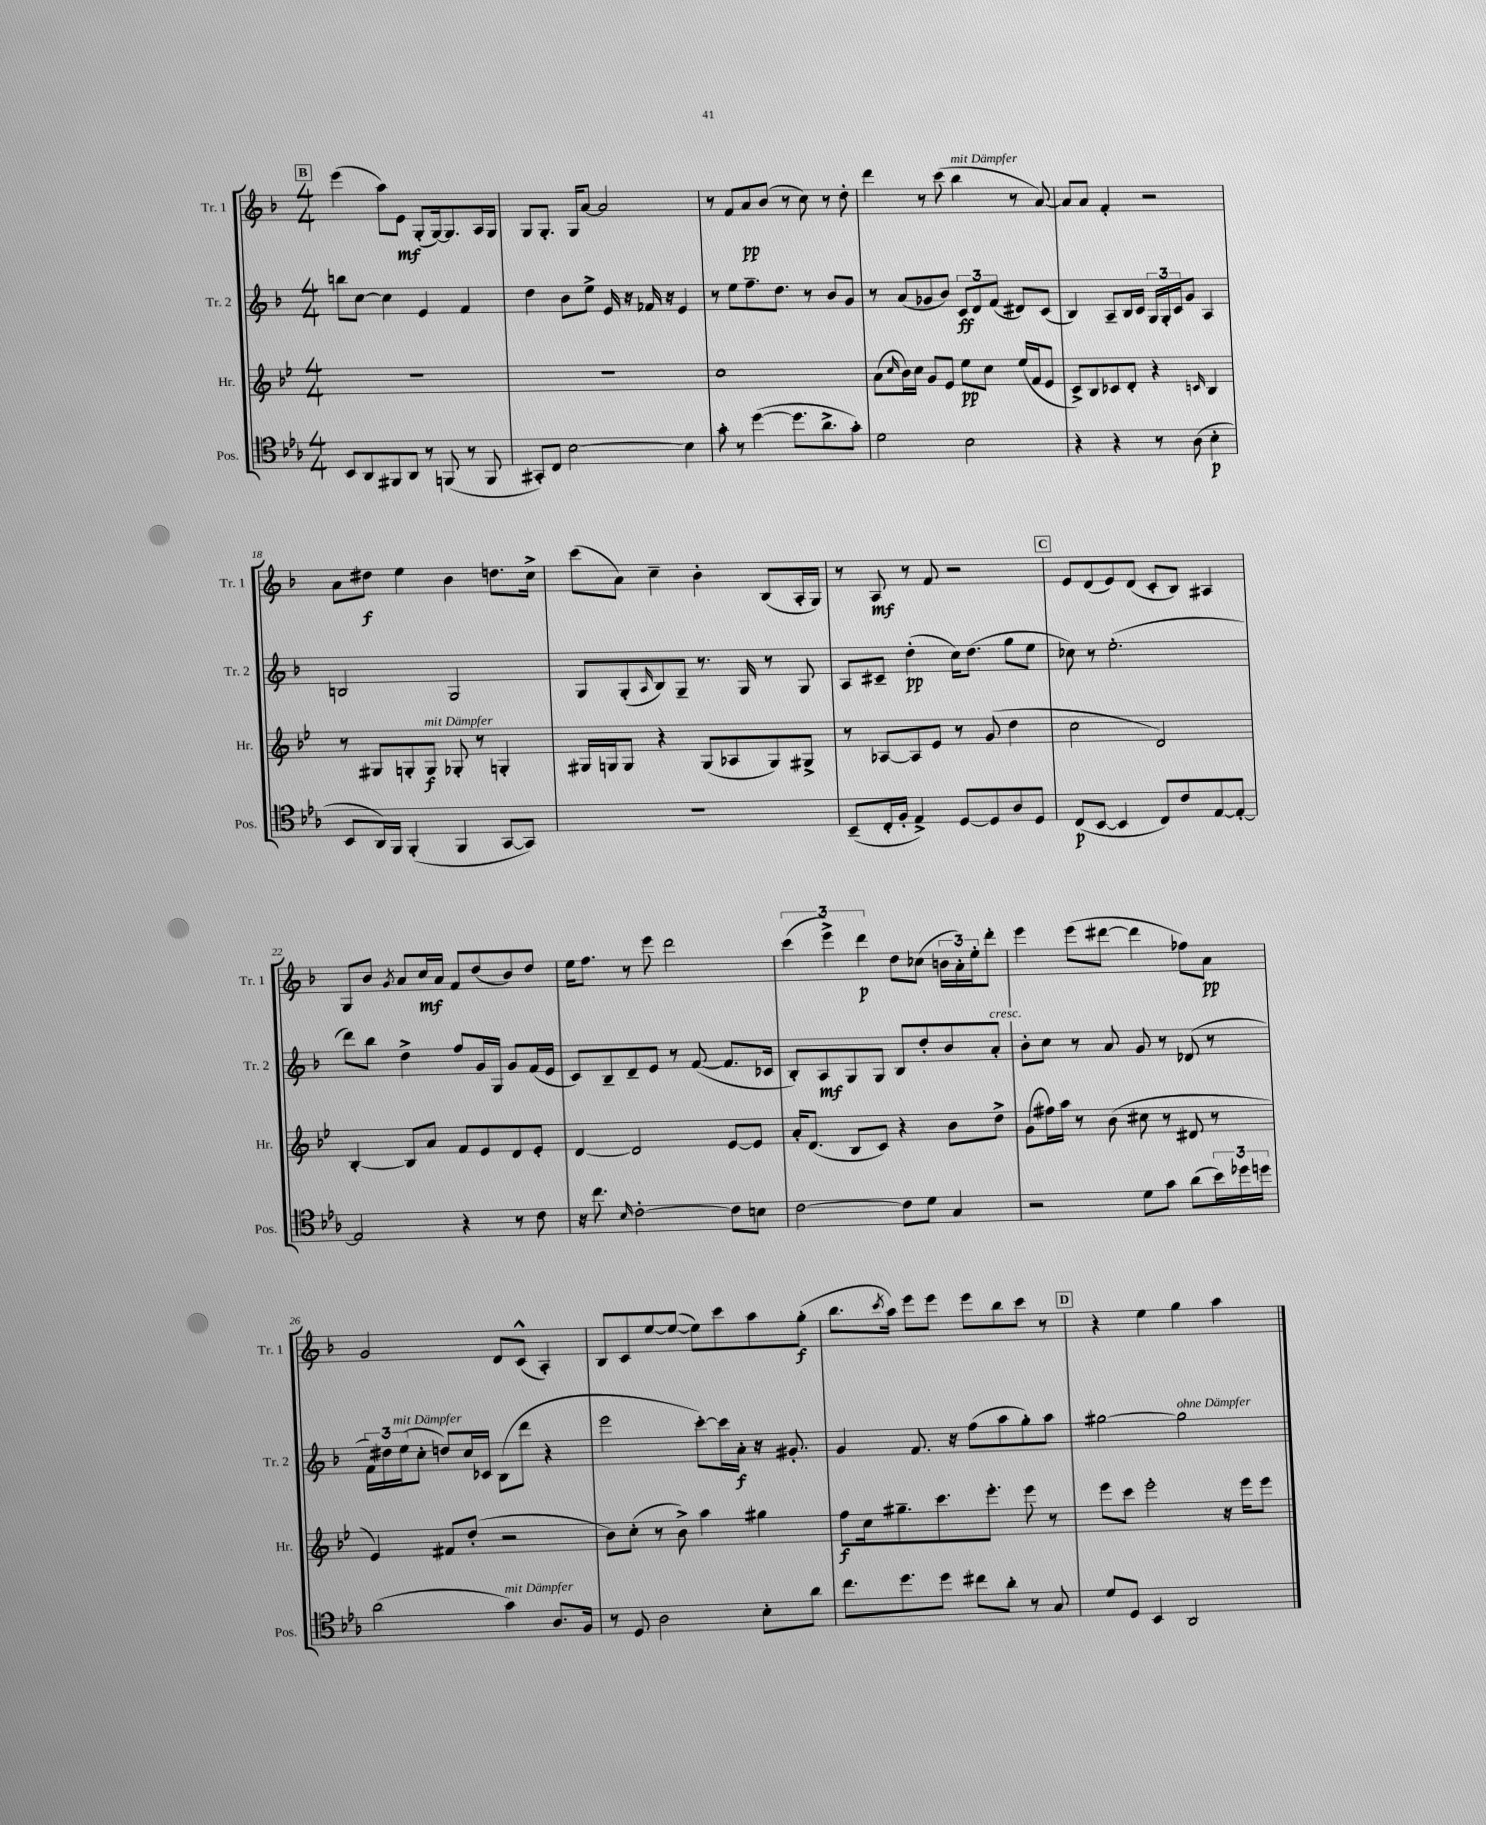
<<
\new StaffGroup <<
\new Staff = "s0" \with { instrumentName = "Tr. 1" shortInstrumentName = "Tr. 1" } {
    \clef treble \key f \major \numericTimeSignature \time 4/4
    \mark \markup { \box "B" } e'''4( a''8) e'8\mf g8-.( g16~) g8. a16 g16 |
    g8 g8.-. g16 a'8~ a'2 |
    r8 f'8 a'8\pp bes'8( r8 c''8) r8 d''8-. |
    d'''4 r8 c'''8( bes''4^\markup { \italic "mit Dämpfer" } r8 a'8~) |
    a'8 a'8 f'4-. r2 |
    a'8 dis''8\f e''4 bes'4 d''8. c''16-> |
    c'''8( a'8) c''4-- bes'4-. bes8( a16-. g16) |
    r8 a8\mf r8 f'8 r2 |
    \mark \markup { \box "C" } e'8 d'8( e'8) d'8( c'8-. bes8) ais4 |
    g8 bes'8 \acciaccatura { g'8 } a'8 c''16\mf a'16 f'8 d''8( bes'8) d''8 |
    e''16 f''8. r8 e'''8 d'''2 |
    \tuplet 3/2 { c'''4( e'''4->) d'''4\p } d''8 ces''8( \tuplet 3/2 { b'16 a'16-.) e''16-. } d'''8-. |
    e'''4 e'''8( dis'''8~ dis'''4 fes''8) a'8\pp |
    g'2 d'8 c'8-^( a4-.) |
    bes8 c'8 e''8~ e''8~( e''8) c'''8 a''8 g''8-.\f( |
    bes''8. \acciaccatura { c'''8 } a''16) e'''8 e'''8 e'''8 bes''8 c'''8 r8 |
    \mark \markup { \box "D" } r4 e''4 g''4 a''4 \bar "|." |
}
\new Staff = "s1" \with { instrumentName = "Tr. 2" shortInstrumentName = "Tr. 2" } {
    \clef treble \key f \major \numericTimeSignature \time 4/4
    \mark \markup { \box "B" } b''8 c''8~ c''4 e'4 f'4 |
    d''4 bes'8 e''8-> e'16 r16 fes'16 r16 e'4 |
    r8 e''8 f''8.-- d''8. r8 bes'8 g'8 |
    r8 a'8( ges'8 bes'8) \tuplet 3/2 { c'8\ff d'8 f'8( } dis'8) c'8( |
    bes4) a8-- bes16 c'16 \tuplet 3/2 { g16 g16-. c'16 } g'8 a4 |
    b2 g2 |
    g8 g8-.( \grace { a16 } bes8) g8-- r8. g16 r8 g8 |
    a8 cis'8-- d''4-.\pp( c''16) d''8.( g''8 e''8 |
    \mark \markup { \box "C" } ces''8) r8 e''2.-.( |
    d'''8) bes''8 d''4-> f''8 g'16 g16 g'8 f'16( e'16 |
    c'8) bes8-- d'8-- e'8 r8 f'8~( f'8. ces'16 |
    bes8-.) a8\mf g8 g8 bes8 d''8-. bes'8 a'8-.^\markup { \italic "cresc." } |
    bes'8-. c''8 r8 a'8 g'8 r8 des'8( r8 |
    \tuplet 3/2 { f'16) dis''16 e''16^\markup { \italic "mit Dämpfer" }( } c''8-. d''8) c''16 ces'16 bes8( d'''8 r4 |
    e'''2 c'''8~-.) c'''16 a'16-.\f r16 gis'8.-. |
    g'4 f'8. r16 f''8( a''8 g''8-.) a''8 |
    \mark \markup { \box "D" } gis''2~ gis''2^\markup { \italic "ohne Dämpfer" } \bar "|." |
}
\new Staff = "s2" \with { instrumentName = "Hr." shortInstrumentName = "Hr." } {
    \clef treble \key bes \major \numericTimeSignature \time 4/4
    \mark \markup { \box "B" } R1 |
    R1 |
    c''1 |
    a'8( \grace { c''16 } bes'16) c''16 g'8 ees'8 ees''8\pp c''8 ees''16( f'16 ees'8 |
    c'8->) bes8 ces'8 d'8-. r4 \grace { c'16 } bes4 |
    r8 gis8 g8-. g8\f^\markup { \italic "mit Dämpfer" } ges8-. r8 g4-. |
    gis16 g16 g8 r4 g8( aes8 g8) gis8-> |
    r8 aes8~ aes8 ees'8 r8 g'8( d''4 |
    \mark \markup { \box "C" } c''2 d'2) |
    bes4~-. bes8 a'8 f'8 ees'8 d'8 ees'8-. |
    d'4~ d'2 ees'8~ ees'8 |
    a'16-. d'8.( bes8 c'8) r4 bes'8 d''8-> |
    g'8( fis''16) a''16 r8 bes'8( cis''8 r8 dis'8 r8 |
    ees'4) fis'8 d''8-.( r2 |
    bes'8) c''8-.( r8 bes'8->) a''4 gis''4 |
    f''8\f c''16 gis''8.-- c'''8. ees'''8.-. ees'''8 r8 |
    \mark \markup { \box "D" } ees'''8 c'''8 ees'''2-. r16 ees'''16 ees'''8 \bar "|." |
}
\new Staff = "s3" \with { instrumentName = "Pos." shortInstrumentName = "Pos." } {
    \clef tenor \key ees \major \numericTimeSignature \time 4/4
    \mark \markup { \box "B" } bes,8 aes,8 fis,8 aes,8 r8 f,8( r8 f,8 |
    gis,8-.) c8 bes2~ bes4 |
    g'8-. r8 d''4~( d''8. aes'8.-> g'8-.) |
    d'2 bes2 |
    r4 r4 r8 aes8( bes4-.\p |
    bes,8 aes,16) f,16 f,4-.( f,4 g,8~ g,8) |
    R1 |
    bes,8--( c16-. f16-. ees4->) d8~ d8 aes8 d8 |
    \mark \markup { \box "C" } c8\p( bes,8~ bes,4 c8) c'8 ees8~ ees8~-. |
    ees2 r4 r8 c'8 |
    r16 c''8. \grace { bes16 } c'2~-. c'8 b8 |
    c'2~ c'8 d'8 g4 |
    r2 d'8 g'8 aes'8( \tuplet 3/2 { bes'16) des''16 d''16 } |
    aes'2( g'4^\markup { \italic "mit Dämpfer" }) aes8. f16 |
    r8 d8 aes2 bes8-. aes'8 |
    c''8. d''8. d''8 cis''8 aes'8-. r8 g8 |
    \mark \markup { \box "D" } d'8 d8 bes,4 aes,2 \bar "|." |
}
>>
>>
\layout { \context { \Score currentBarNumber = #13 } }
